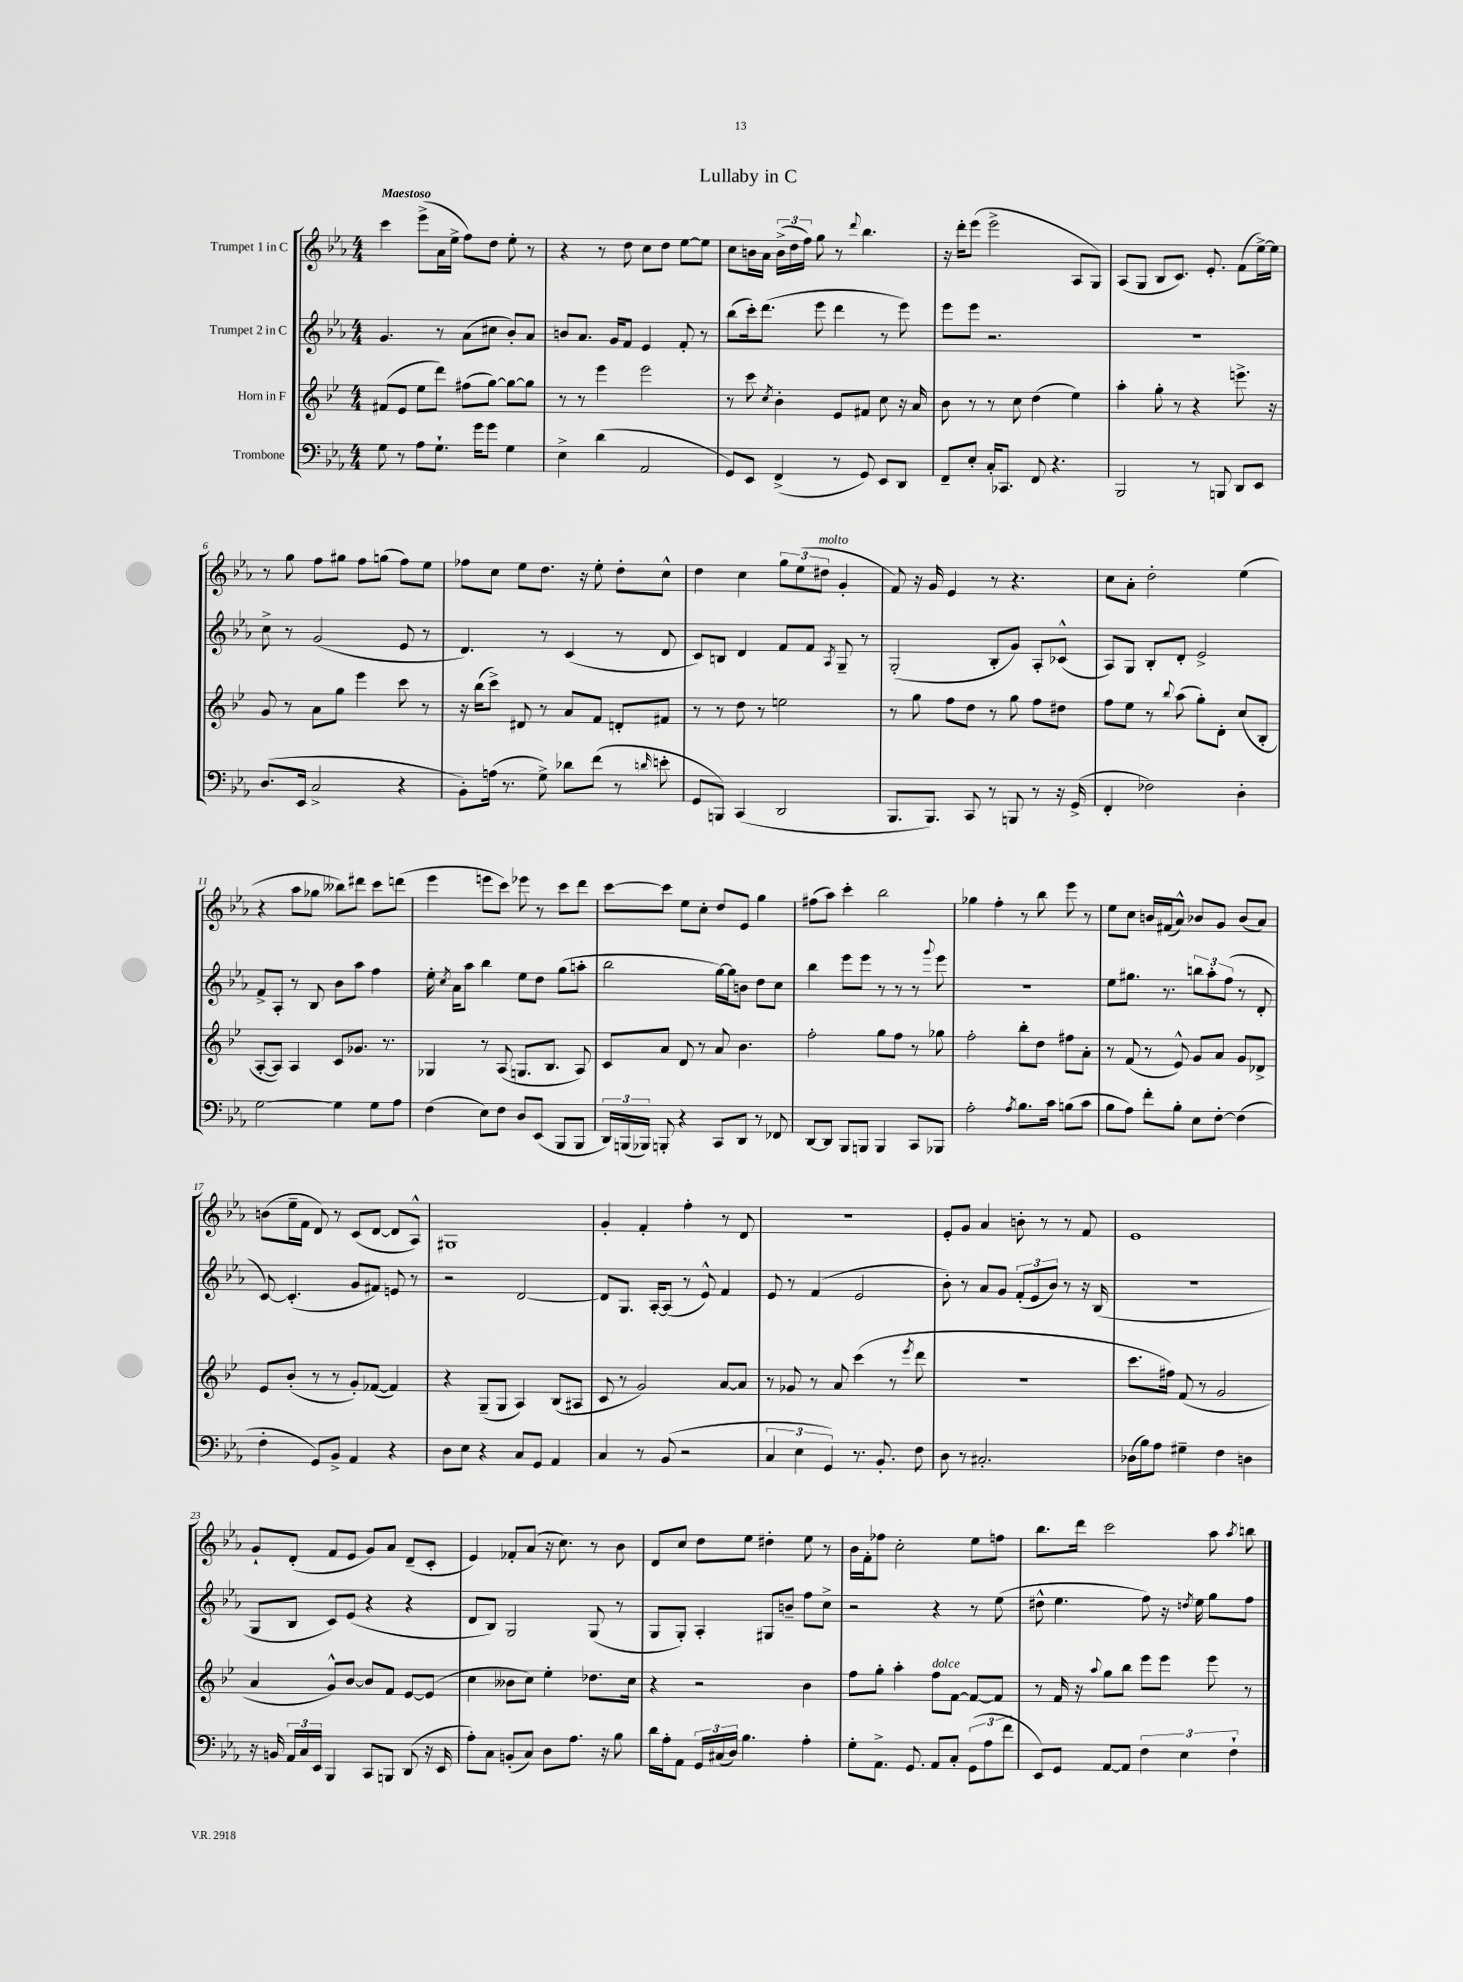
\header { title = "Lullaby in C" }
<<
\new StaffGroup <<
\new Staff = "s0" \with { instrumentName = "Trumpet 1 in C" } {
    \clef treble \key ees \major \numericTimeSignature \time 4/4 \tempo "Maestoso"
    \autoBeamOff c'''4 ees'''8[->( aes'16 ees''16]-> f''8[) d''8] ees''8-. r8 |
    r4 r8 d''8 c''8[ d''8] ees''8[~ ees''8] |
    c''8[ b'16 aes'16] \tuplet 3/2 { b'16[->( d''16 f''16]) } g''8 r8 \appoggiatura { d'''8 } bes''4. |
    r16 d'''16[-. ees'''8]( ees'''2-> aes8[ g8]) |
    aes8[( g8] bes8[ c'8.]) ees'8.-. f'8[( ees''16~->) ees''16] |
    r8 g''8 f''8[ gis''8] f''8[ g''8]( f''8[) ees''8] |
    fes''8[ c''8] ees''8[ d''8.] r16 ees''8-. d''8[-. c''8]-^ |
    d''4 c''4 \tuplet 3/2 { g''8[ ees''8( dis''8]^\markup { \italic "molto" } } g'4-. |
    f'8) r16 g'16 ees'4 r8 r4. |
    c''8[ aes'8]-. d''2-. ees''4( |
    r4 aes''8[ ges''8] beses''8[) dis'''8] c'''8[ d'''8]( |
    ees'''4 e'''8[ c'''8]) ees'''8 r8 c'''8[ d'''8] |
    c'''8[~ c'''8] ees''8[ c''8]-. d''8[ ees'8] g''4 |
    fis''8[( aes''8]) c'''4-. bes''2 |
    ges''4 f''4-. r8 bes''8 ees'''8 r8 |
    ees''8[ c''8] b'16[ fis'16( aes'8]-^) bes'8[ g'8] bes'8[( aes'8]) |
    b'8[( ees''16-- f'16] d'8) r8 c'8[( d'8]~ d'8[ aes8]-^) |
    gis1 |
    g'4-. f'4-. f''4-. r8 d'8 |
    R1 |
    ees'8[-. g'8] aes'4 b'8-. r8 r8 f'8 |
    ees'1 |
    g'8[-! d'8]-.( f'8[ ees'8] g'8[) aes'8] d'8[--( c'8]-. |
    ees'4) fes'8[-. aes'8]( r16 c''8.) r8 bes'8 |
    d'8[ c''8] d''8[ ees''8] dis''4-. ees''8 r8 |
    bes'16[ f'16-. fes''8] c''2-. ees''8[ f''8] |
    bes''8.[ d'''16] c'''2 aes''8 \acciaccatura { aes''8 } b''8 \bar "|." |
}
\new Staff = "s1" \with { instrumentName = "Trumpet 2 in C" } {
    \clef treble \key ees \major \numericTimeSignature \time 4/4
    \autoBeamOff g'4. r8 aes'8[( cis''8] bes'8[-.) aes'8] |
    b'8[ aes'8.] g'16[ f'8] ees'4 f'8-. r8 |
    bes''8[( c'''16-.) d'''8.]( ees'''8 d'''4 r8 ees'''8) |
    ees'''8[ ees'''8] r2. |
    R1 |
    c''8-> r8 g'2( ees'8 r8 |
    d'4.) r8 c'4( r8 d'8 |
    c'8[) b8] d'4 f'8[ f'8] \acciaccatura { aes8 } g8-- r8 |
    g2-.( bes8[-. g'8]) aes8[-. ces'8]-^( |
    aes8[) g8] bes8[-. d'8]-. ees'2-> |
    f'8[-> aes8]-. r8 bes8 bes'8[ aes''8] f''4 |
    ees''16-. \acciaccatura { c''8 } aes'16[ aes''8] bes''4 ees''8[ d''8] g''8[( a''8]-. |
    bes''2 g''16[~) g''16 b'8] d''8[ c''8] |
    bes''4 ees'''8[ ees'''8] r8 r8 r8 \appoggiatura { g'''8 } ees'''8 |
    R1 |
    ees''8[ gis''8.] r8. \tuplet 3/2 { b''8[ aes''8-. f''8]( } r8 d'8-. |
    c'8~) c'4.-.( g'8[ fis'8]) e'8 r8 |
    r2 d'2~ |
    d'8[ g8.] aes16[~-. aes8]( r8 ees'8-^) f'4 |
    ees'8 r8 f'4( ees'2 |
    bes'8-.) r8 aes'8[ g'8] \tuplet 3/2 { f'8[-.( ees'8 bes'8]) } r8 r16 bes16( |
    R1 |
    g8[ bes8] c'8[) ees'8]( r4 r4 |
    d'8[ bes8]) g2 g8( r8 |
    g8[ g8]-.) aes4-. gis8[ b'8]-- f''8[ c''8]-> |
    r2 r4 r8 ees''8( |
    dis''8-^ ees''4. f''8) r16 \acciaccatura { d''8 } ees''16 g''8[ f''8] \bar "|." |
}
\new Staff = "s2" \with { instrumentName = "Horn in F" } {
    \clef treble \key bes \major \numericTimeSignature \time 4/4
    \autoBeamOff fis'8[( ees'8] ees''8[ d'''8]) fis''8[( g''8]~) g''8[~ g''8] |
    r8 r8 ees'''4 ees'''2 |
    r8 c'''8 \acciaccatura { c''8 } bes'4-. ees'8[ fis'8] c''8 r16 a'16 |
    bes'8 r8 r8 c''8 d''4( ees''4) |
    a''4-. g''8-. r8 r4 e'''8.-> r16 |
    g'8 r8 a'8[ g''8] ees'''4 c'''8 r8 |
    r16 bes''16[( c'''8]->) dis'8 r8 a'8[ f'8] d'8[-. fis'8] |
    r8 r8 d''8 r8 e''2 |
    r8 g''8 f''8[ d''8] r8 g''8 f''8[ dis''8] |
    f''8[ ees''8] r8 \appoggiatura { bes''8 } a''8( g''8[-.) d'8]-. c''8[( bes8]-. |
    a8[~-. a8]) a4 c'8[ ges'8.] r8. |
    ges4 r8 a8( g8.[ bes8.] a8) |
    c'8[ a'8] d'8 r8 a'8 bes'4. |
    f''2-. g''8[ f''8] r8 ges''8 |
    f''2-. bes''8[-. d''8] fis''8[ a'8]-. |
    r8 f'8( r8 ees'8-^) g'8[ a'8] g'8[ des'8]-> |
    ees'8[ bes'8]-.( r8 r8 g'8[-.) fes'8]~( fes'4) |
    r4 g8[--( g8] a4) bes8[( ais8] |
    c'8 r8 g'2) a'8[~ a'8] |
    r8 ges'8 r8 a'8 c'''4( r8 \acciaccatura { ees'''8 } d'''8 |
    R1 |
    c'''8.[ fis''16]) f'8( r8 g'2 |
    a'4 g'8[-^) bes'8]~ bes'8[ f'8] ees'8[~ ees'8]( |
    c''4 beses'8[ c''8]) ees''4-. des''8.[ c''16] |
    r4 r2 bes'4 |
    f''8[ g''8]-. a''4-. f''8[^\markup { \italic "dolce" } f'8]~ f'8[~ f'8] |
    r8 f'16 r16 \appoggiatura { a''8 } g''8[ bes''8] ees'''8[ ees'''8] ees'''8 r8 \bar "|." |
}
\new Staff = "s3" \with { instrumentName = "Trombone" } {
    \clef bass \key ees \major \numericTimeSignature \time 4/4
    \autoBeamOff g8 r8 aes8[ g8.]-! g'16[ g'8] g4 |
    ees4-> d'4( aes,2 |
    g,8[) ees,8] f,4->( r8 g,8) ees,8[ d,8] |
    f,8[-- ees8]-. c16[-. ces,8.] f,8 r4. |
    bes,,2 r8 b,,8 d,8[ ees,8] |
    d8.[( ees,16] c2-> r4 |
    bes,8[-.) a16]( r8. g8->) des'8[ f'8]( r8 \grace { d'16 } e'8-. |
    g,8[ b,,8]) c,4( d,2 |
    bes,,8.[ bes,,8.]) c,8 r8 b,,8 r8 r16 g,16->( |
    f,4-. fes2) d4-. |
    g2~ g4 g8[ aes8] |
    f4( ees8[) f8] d8[ ees,8]( bes,,8[ bes,,8] |
    \tuplet 3/2 { d,16[) b,,16( bes,,16]) } b,,8-. r4 c,8[ d,8] r8 fes,8 |
    d,8[~ d,8] bes,,8[ b,,8] b,,4 c,8[ bes,,8] |
    aes2-. \acciaccatura { aes8 } bes8.[ c'16] b8[( c'8] |
    bes8[ aes8]) f'8[-. bes8]-. ees8[ f8]~-. f4( |
    f4-. g,8[) bes,8]-> aes,4 r4 |
    d8[ ees8] r4 c8[ g,8] aes,4 |
    c4 r8 bes,8( r2 |
    \tuplet 3/2 { c4 ees4 g,4) } r8. bes,8.-. f8 |
    d8 r8 cis2.-. |
    des16[( bes16) aes8] gis4-- f4 d4 |
    r16 b,16 \tuplet 3/2 { aes,16[ c16 ees,16] } bes,,4 c,8[ b,,8] d,8( r16 ees,16 |
    aes8[-.) c8] b,8[-.( c8]) d8[ aes8.] r16 bes8 |
    d'16[ aes16-. aes,8] \tuplet 3/2 { g,16[ cis16( d16]) } bes4. aes4-. |
    g8[-. aes,8.]-> g,8. aes,8[ c8]-. \tuplet 3/2 { g,8[( aes8 f'8] } |
    ees,8[) g,8] aes,8[~ aes,8] \tuplet 3/2 { f4 ees4 f4-! } \bar "|." |
}
>>
>>
